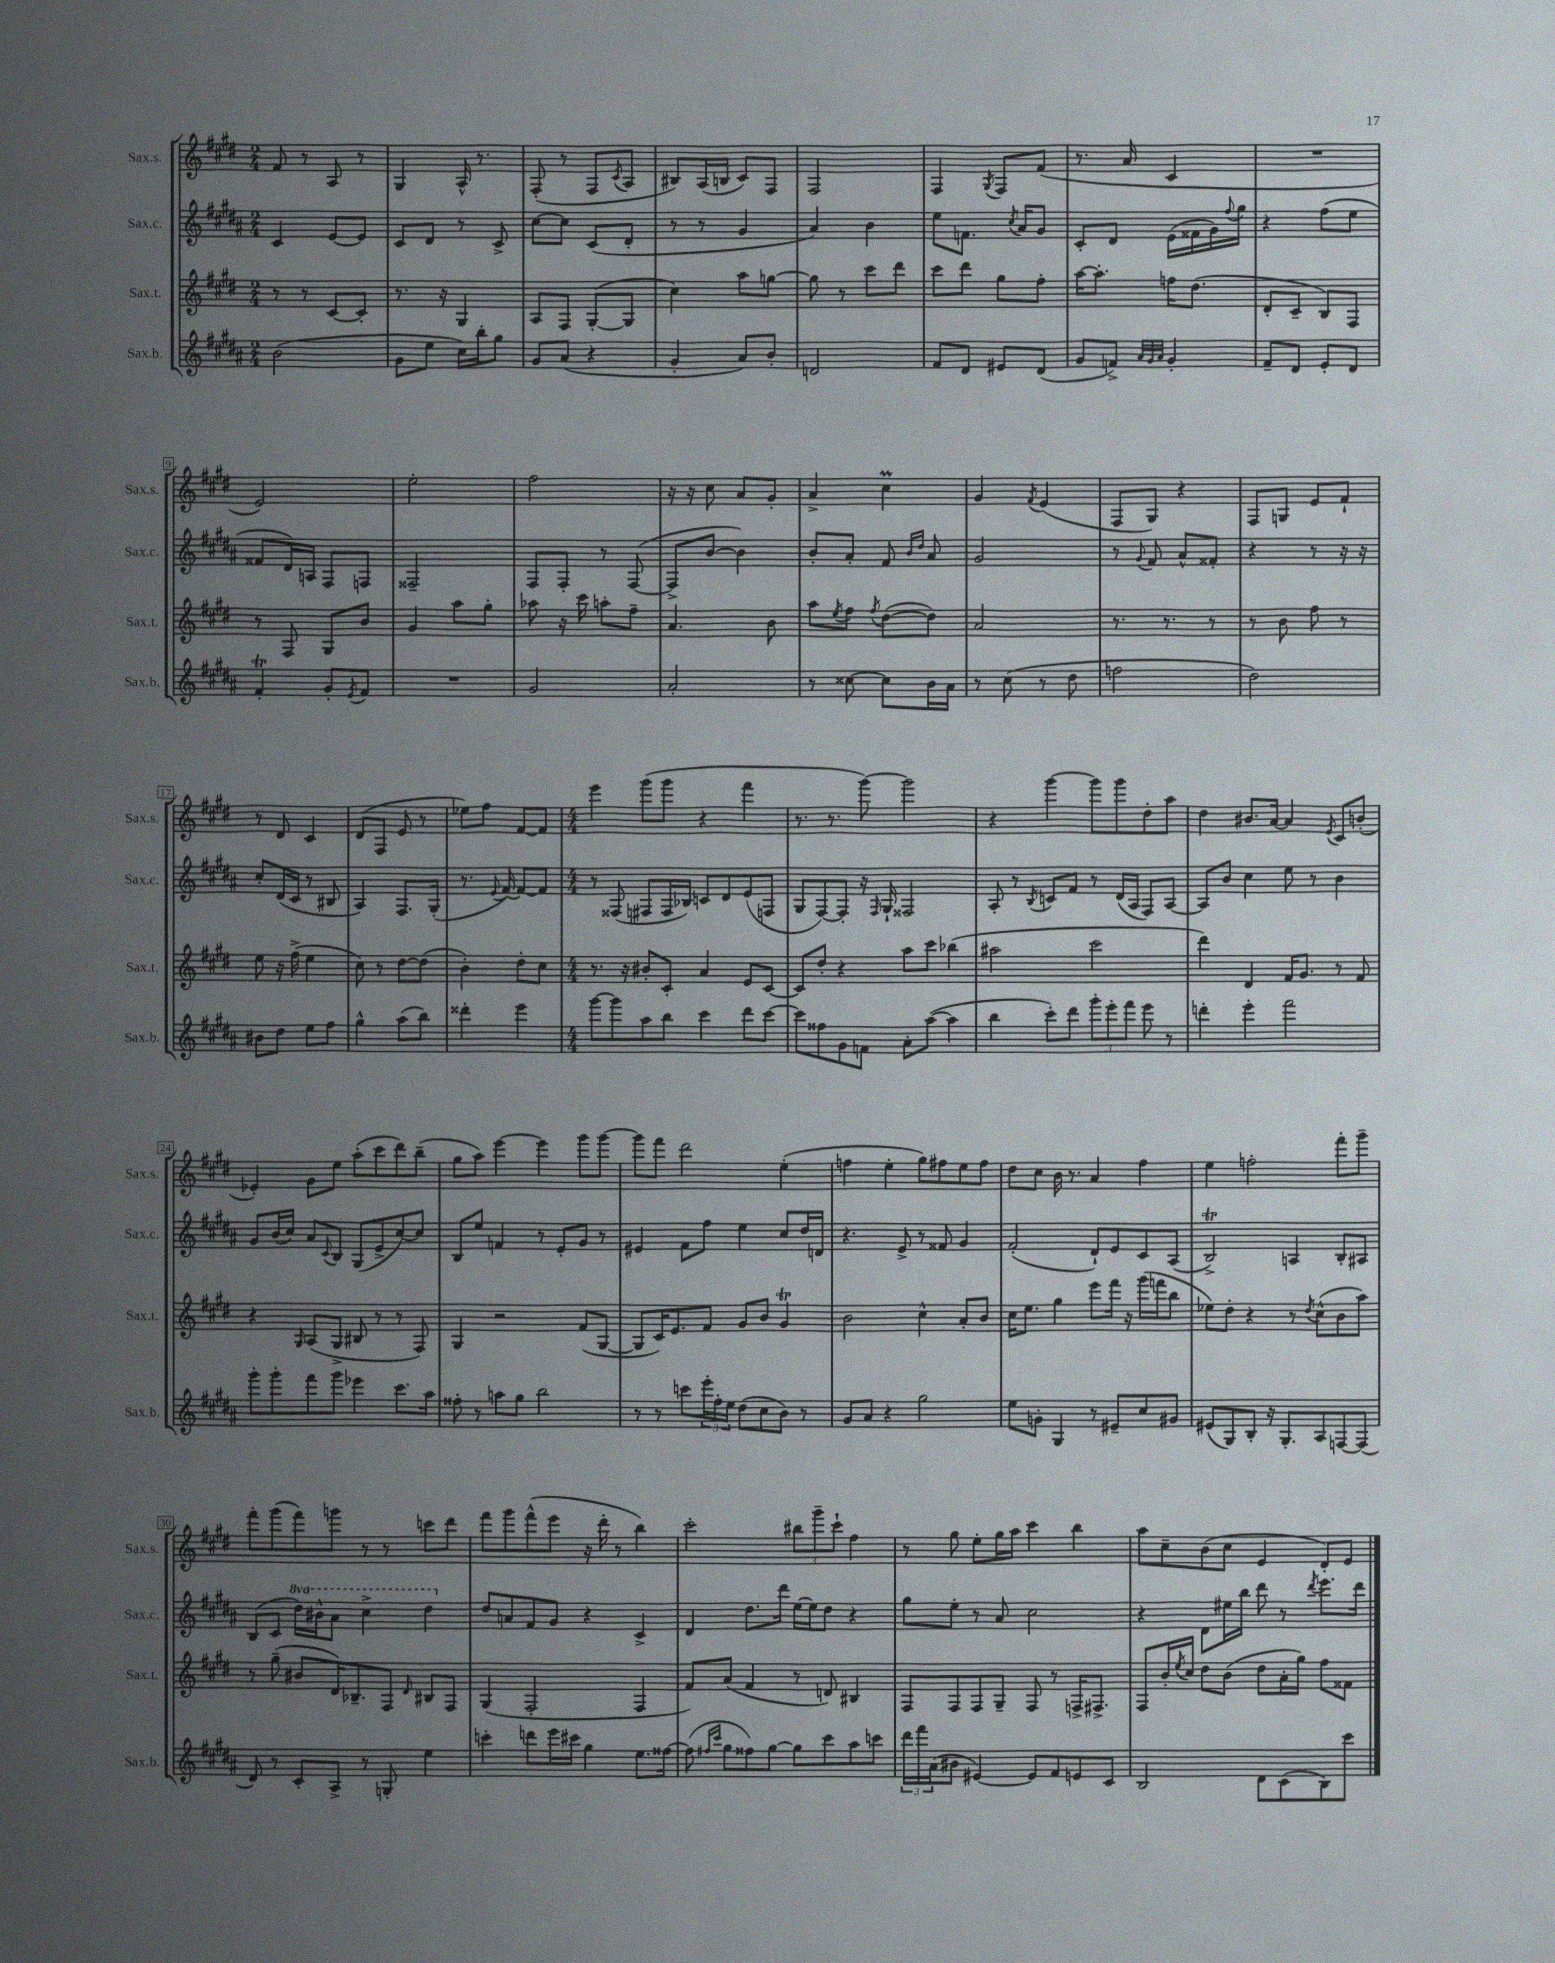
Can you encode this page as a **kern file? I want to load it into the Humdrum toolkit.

**kern	**kern	**kern	**kern
*part4	*part3	*part2	*part1
*staff4	*staff3	*staff2	*staff1
*I"Sax.b.	*I"Sax.t.	*I"Sax.c.	*I"Sax.s.
*I'Sax.b.	*I'Sax.t.	*I'Sax.c.	*I'Sax.s.
*clefG2	*clefG2	*clefG2	*clefG2
*k[f#c#g#d#a#]	*k[f#c#g#d#]	*k[f#c#g#d#a#]	*k[f#c#g#d#]
*M2/4	*M2/4	*M2/4	*M2/4
=1	=1	=1	=1
(2b\	8r	4c#/	8f#/
.	8r	.	8r
.	[8c#/L	[8e/L	8A/
.	8c#'/J]	8e/J]	8r
=2	=2	=2	=2
8g#\L	8.r	8c#/L	4G#/
8ee\J	.	8d#/J	.
.	16r	.	.
16cc#\LL)	4G#/	8r	16A^^/
16bb'\J	.	.	8.r
8gg#\J	.	8c#^/	.
=3	=3	=3	=3
8g#/L	8A/L	[8cc#\L	(8F#'/
(8a#/J	8F#/J	8cc#\J]	8r
4r	([8G#'/L	(8c#/L	8F#/L
.	.	.	8qc#/
.	8G#/J]	8d#'/J	8A/J
=4	=4	=4	=4
4g#'/	4cc#\)	8r	8B#X/L)
.	.	8r	(16A/L
.	.	.	16Bn/JJ
8a#/L)	8aa\L	4g#/	8c#/L)
8b'/J	[8ggn\J	.	8F#/J
=5	=5	=5	=5
2dn/	8gg\]	4a#/)	2F#/
.	8r	.	.
.	8ccc#\L	4b\	.
.	8ddd#\J	.	.
=6	=6	=6	=6
8f#/L	8ccc#\L	8ee\L	4F#/
8d#/J	8ddd#\J	8.fn\J	.
.	.	.	8qG#/
8e#X/L	8gg#\L	.	8F#/L
.	.	8qcc#/	.
.	.	16a#/KL	.
(8d#/J	8ff#'\J	8g#/J	(8f#/J
=7	=7	=7	=7
8g#/L	[16aa\KL	8c#'/L	8.r
.	8.aa'\J]	.	.
8fn^/J)	.	8d#/J	.
.	.	.	16a/
32qqa#/LLL	.	.	.
32qqg#/	.	.	.
32qqa#/JJJ	.	.	.
4g#'/	16ffn\KL	(16e\LL	4c#/
.	(8.dd#\J	16f##X\	.
.	.	16g#\)	.
.	.	8qqff#/	.
.	.	16gg#\JJ	.
=8	=8	=8	=8
8f#~/L	8d#'/L	4r	2r
8d#/J	8c#~/J	.	.
8e'/L	8B/L)	(8ff#\L	.
8d#/J	8F#/J	8ee\J	.
!!LO:LB:g=z
=9	=9	=9	=9
4f#T'/	8r	8f##X/L	2e/)
.	8F#/	16d#/L)	.
.	.	16An/JJ	.
8g#'/L	8G#/L	8F#/L	.
8qe/	.	.	.
8f#/J	8b/J	8Fn/J	.
=10	=10	=10	=10
2r	4g#/	2F##X~/	2ee'\
.	8aa\L	.	.
.	8gg#'\J	.	.
=11	=11	=11	=11
2g#/	8aa-X\	8F#/L	2ff#\
.	16r	8F#'/J	.
.	16ccc#\	.	.
.	8aan'\L	8r	.
.	8ff#~\J	([8F#/	.
=12	=12	=12	=12
2a#'/	4.a/	8F#^/L]	16r
.	.	.	16r
.	.	[8b/J	8cc#\
.	.	4b\])	8a/L
.	8b\	.	8g#'/J
=13	=13	=13	=13
8r	8aa\L	8b'/L	4a^/
.	8qee/	.	.
[8cc##X\	8ff#\J	8a#'/J	.
.	8qff#/	.	.
8cc##\L]	([8dd#\L	8f#/	4cc#M\
.	.	16qqb/LL	.
.	.	16qqdd#/JJ	.
16b\L	8dd#\J])	8a#/	.
16a#\JJ	.	.	.
=14	=14	=14	=14
8r	2a/	2g#/	4g#/
(8cc#\	.	.	.
.	.	.	8qf#/
8r	.	.	(4e/
8dd#\	.	.	.
=15	=15	=15	=15
2ffn\	8.r	8r	8F#/L
.	.	8qqg#/	.
.	.	8f#/	8G#/J)
.	8.r	.	.
.	.	8a#^^/L	4r
.	8r	8f##X'/J	.
=16	=16	=16	=16
2dd#\)	8r	4r	8F#/L
.	8b\	.	8Gn/J
.	8ff#\	8r	8e/L
.	8r	16r	8f#`/J
.	.	16r	.
!!LO:LB:g=z
=17	=17	=17	=17
8b#X\L	8ee\	8cc#'/L	8r
8dd#\J	16r	(16d#/L	8d#/
.	(16ff#^\	16c#/JJ	.
8ee\L	4ee\	8r	4c#/
8ff#\J	.	8B#X/	.
=18	=18	=18	=18
4gg#^^\	8cc#\)	4A#/)	(8d#/L
.	8r	.	8F#/J
(8aa#\L	[8dd#\L	8.F#/L	8e/
8bb\J)	(8dd#\J]	.	8r
.	.	(16G#'/Jk	.
=19	=19	=19	=19
4ddd##X'\	4b'\)	8.r	8ee-X\L)
.	.	.	8ff#\J
.	.	8qqe/	.
.	.	[16f#/)	.
4eee\	8dd#'\L	8f#/L_	[8f#/L
.	8cc#\J	8f#/J]	8f#/J]
=20	=20	=20	=20
*M4/4	*M4/4	*M4/4	*M4/4
[8ggg#\L	8.r	8r	4eee\
8ggg#\]	.	(8F##X/	.
.	16r	.	.
8aa#\	8b#X'/L	8F#X/L	(8ggg#\L
8bb\J	8c#'/J	16F#/L	8ggg#\J
.	.	16B-X/JJ)	.
4ccc#\	4a/	8cn/L	4r
.	.	8d#/	.
8ddd#\L	8e/L	(8e/	4fff#\
[8ccc#\J	[8c#/J	8Fn/J	.
=21	=21	=21	=21
8ccc#\L]	8c#/L]	8G#/L	8.r
8ff##X\	8dd#'/J	[8F#/)	.
.	.	.	8.r
8g#\	4r	8F#'/J]	.
8fn\J	.	16r	[8ggg#\)
.	.	16qqF#/	.
.	.	16G#`/	.
8a#'\L	8aa\L	2F##X/	2ggg#\]
([8aa#\J	8ccc#\J	.	.
4aa#\]	(4bb-X\	.	.
=22	=22	=22	=22
4bb\	2aa#X\	8A#'/	4r
.	.	8r	.
.	.	8qB/	.
8ccc#'\L)	.	8cn/L	[4ggg#\
8ddd#\J	.	8f#/J	.
12ggg#'\L	2ccc#\	8r	8ggg#\L]
12eee'\	.	.	.
.	.	(16d#/LL	8ggg#\
12fff#\J	.	.	.
.	.	16A#/JJ	.
8eee\	.	8F#/L)	8dd#'\
8r	.	[8A#/J	8aa\J
=23	=23	=23	=23
4dddn'\	4ddd#\)	8A#/L]	4dd#\
.	.	8b/J	.
4eee'\	4d#/	4cc#\	8.b#X/L
.	.	.	[16a/Jk
2fff#\	16f#/KL	8ee\	4a/]
.	8.g#/J	.	.
.	.	8r	.
.	.	.	8qe/
.	8r	4b\	8c#/L
.	8f#/	.	(8bn'/J
!!LO:LB:g=z
=24	=24	=24	=24
8ggg#'\L	4r	8g#/L	4e-X'/)
8ggg#'\	.	(16b/L	.
.	.	16cc#/JJ)	.
.	16qqG#/	.	.
8fff#\	(8A/L	8a#/L	8g#\L
.	.	8qqc#/	.
8ggg#\J	8G#^/J	8B/J	8ee\J
4eee-X\	8B#X/	(8G#/L	(8aa'\L
.	8r	8e^/	8ccc#\
8.ccc#\L	8r	[8cc#/)	8ddd#\)
.	8F#/)	8cc#/J]	(8bb~\J
16aa#\Jk	.	.	.
=25	=25	=25	=25
8ff##X'\	4G#/	8B/L	8gg#\L
8r	.	8ee/J	8aa\J)
8aan\L	2r	4fn/	[4eee\
8gg#\J	.	.	.
2bb\	.	8r	4eee\]
.	.	8e'/L	.
.	(8f#/L	8g#/J	8ggg#\L
.	[8G#/J	8r	[8ggg#\J
=26	=26	=26	=26
8r	8G#/L]	4e#X/	8ggg#\L]
8r	16c#/K)	.	8fff#\J
.	8.e/	.	.
8cccn\L	.	8f#\L	2ddd#\
24eee'\L	8f#/J	8ff#\J	.
24ff#'\	.	.	.
24ee\JJ	.	.	.
(8dd#\L	8g#/L	4ee\	.
8cc#\	8b/J	.	.
8b\J)	4g#t/	8cc#/L	(4ee'\
8r	.	16dd#/L	.
.	.	16dn/JJ	.
=27	=27	=27	=27
8g#/L	2b\	4.r	4ffn\
8a#/J	.	.	.
4r	.	.	4ee'\
.	.	8e^/	.
2gg#\	4cc#^^\	8r	8gg#\L)
.	.	8f##X/	8ff#X\
.	8a'/L	4g#/	8ee\
.	8b/J	.	8ff#\J
=28	=28	=28	=28
8ee\L	16cc#\KL	(2f#'/	8dd#\L
.	8.ee\J	.	.
8gn'\J	.	.	8cc#\J
4G#/	4gg#\	.	16b\
.	.	.	8.r
8r	8eee\L	8d#`/L)	4a/
8e#X~/L	16fff#\Jk	8e/	.
.	16r	.	.
8cc#/	(16ggg#\LL	8c#/	4ff#\
.	16fffn\J	.	.
8g#X/J	8bb\J	(8A#/J	.
=29	=29	=29	=29
(8e#X/L	8ee-X\L)	2BT^/)	4ee\
8G#/)	8dd#'\J	.	.
8B'/J	4r	.	2ffn'\
16r	.	.	.
8.G#'/L	.	.	.
.	8r	4An/	.
.	8qdd#/	.	.
8A#/	(8cc#^^\L	.	.
[8Fn/	8b\	8B'/L	8fff#'\L
(8F/J]	8aa\J)	8A#X/J	8ggg#~\J
!!LO:LB:g=z
=30	=30	=30	=30
8d#/)	8r	(8B/L	8fff#'\L
8r	(8gg#~\	8c#/J	(8ggg#\
*	*	*8va	*
8c#'/L	8b#X/L	16ddd#\LL)	8fff#\)
.	.	16bb#X^^\J	.
8A#^/J	16d#/K)	8aa#\J	8gggn\J
.	8.B-X~/	.	.
8r	.	4ccc#^\	8r
8Gn'/	8F#/J	.	8r
.	16qqd#/	.	.
4ee\	8B#X/L	4ddd#\	8cccn\L
.	8F#/J	.	8ddd#\J
=31	=31	=31	=31
*	*	*X8va	*
4cccn'\	(4G#/	8dd#/L	8fff#\L
.	.	8an/	8ggg#\
8dddn\L	2F#'/	8f#/	(8fff#^^\
16eee\L	.	8g#/J	8eee\J
16ccc#X\JJ	.	.	.
4gg#\	.	4r	16r
.	.	.	16ddd#'\
.	.	.	8r
8.ee\L	4F#/	4c#^/	4bb\)
[16ff##X\Jk	.	.	.
=32	=32	=32	=32
(8ff##\]	8f#/L)	4d#/	2ccc#'\
16qqff#X/LL	.	.	.
16qqccc#/JJ	.	.	.
8gg#\L	(8a/J	.	.
8ff##X\)	4f#/	8.dd#\L	.
[8gg#\J	.	.	.
.	.	16ddd#\Jk	.
8gg#\L]	8r	[16ee\LL	12bb#X\L
.	.	16ee\J]	.
.	.	.	12ggg#~\
8ccc#\	8dn/)	8dd#\J	.
.	.	.	12ccc#`\J
8aa#\	4B#X/	4r	4ff#\
8cccn\J	.	.	.
=33	=33	=33	=33
24ddd#\LL	8F#/L	8gg#\L	8r
24fff#\	.	.	.
(24a#\J	.	.	.
8b#X\J	8F#/	8ee'\J	8gg#\
[4e#X/)	8F#/	8r	8ee'\L
.	8G#~/J	8a#/	16gg#\L
.	.	.	16aa\JJ
8e#/L]	8F#/	2cc#\	4ccc#\
8f#/	8r	.	.
8en/	16Fn^/KL	.	4bb\
.	8.F#X^/J	.	.
8c#/J	.	.	.
=34	=34	=34	=34
2B/	8F#/L	4r	8aa\L
.	16b'/L	.	8cc#~\
.	8qee/	.	.
.	16cc#/JJ	.	.
.	8dd#\L	8d#\L	(8b\
.	(8b\J	16ee#X\L	8cc#\J
.	.	16bb\JJ	.
8d#\L	8dd#\L	8ddd#\	4e/
(8c#\	16a'\L	8r	.
.	16gg#\JJ)	.	.
.	.	8qddd#/	.
8B\)	8ff#\L	8.eee\L	8d#'/L)
8ccc#\J	8f##X\J	.	8e/J
.	.	16ddd#\Jk	.
==	==	==	==
*-	*-	*-	*-
